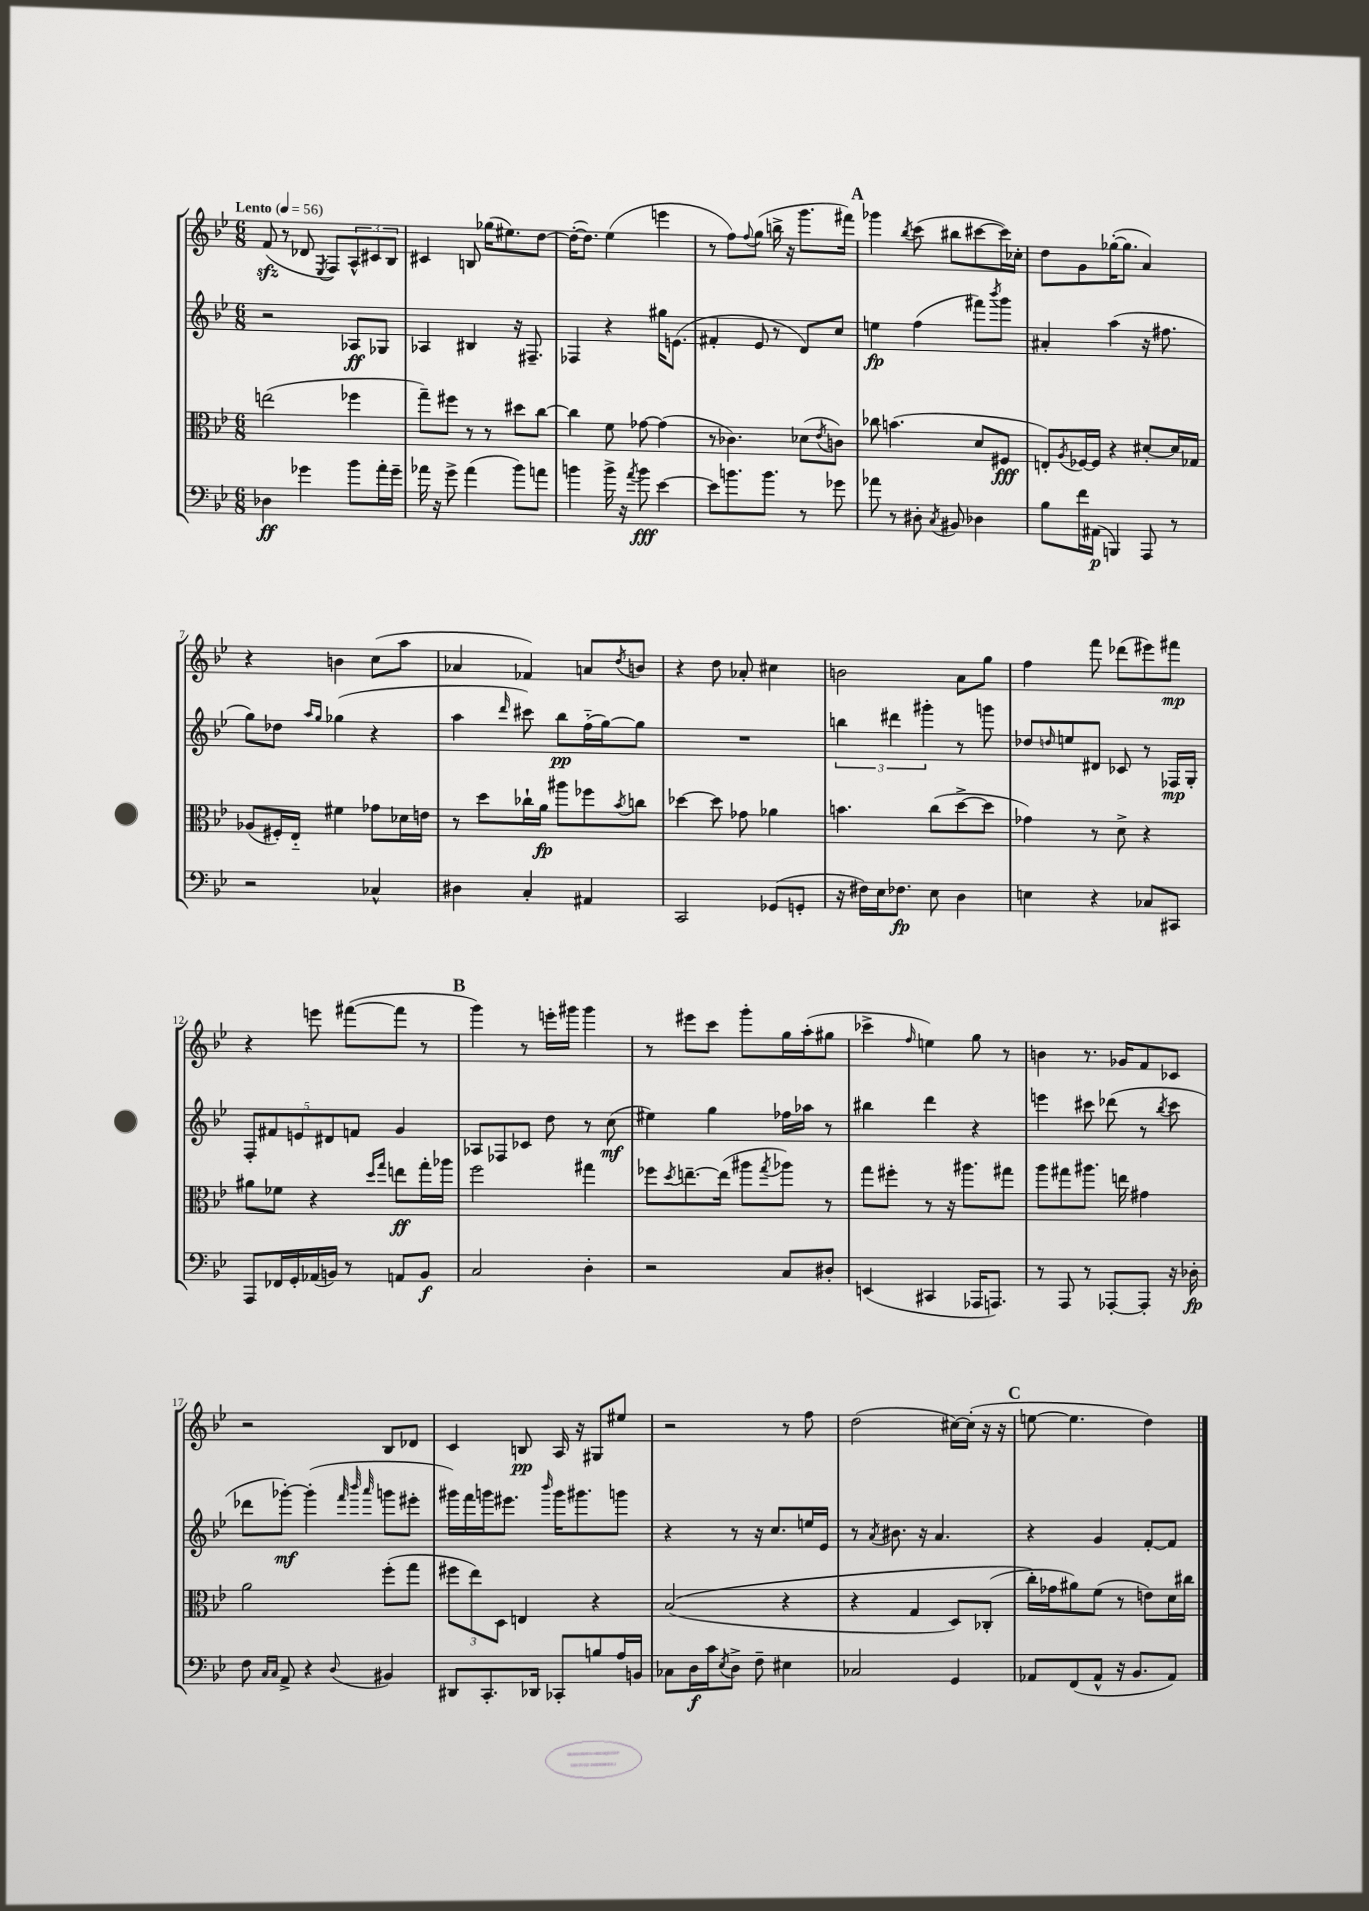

**kern	**kern	**kern	**kern
*staff4	*staff3	*staff2	*staff1
*clefF4	*clefC3	*clefG2	*clefG2
*k[b-e-]	*k[b-e-]	*k[b-e-]	*k[b-e-]
*M6/8	*M6/8	*M6/8	*M6/8
*MM56	*MM56	*MM56	*MM56
4D-\	(2ee\	2r	(8f/
.	.	.	8r
4g-\	.	.	8d-/
.	.	.	8qE-/
.	.	.	8F/L)
8b-\L	4ff-\	8A-/L	12A^^/
.	.	.	12c#/
16a'\L	.	8G-/J	.
.	.	.	12B-/J
16g-~\JJ	.	.	.
=	=	=	=
16a-\	8gg~\L)	4A-/	4c#/
16r	.	.	.
8g^\	8ff#\J	.	.
(4a-\	8r	4B#/	8B/
.	8r	.	(16gg-\LK
.	.	.	8.ee#\)
8b-\L)	8dd#\L	16r	.
.	.	8.F#~/	.
8a\J	[8cc\J	.	[8dd\J
=	=	=	=
4b\	4cc\]	4F-/	(16dd'\_LK
.	.	.	8.dd\]J)
16b^\	8f\	4r	(4ee-\
16r	.	.	.
8qa/	.	.	.
8b\	[8g-\	.	.
[4e-\	(4g-\]	16gg#\LK	4eee\
.	.	(8.e\J	.
=	=	=	=
8e-\]L	8r	4f#'/	8r
8.b\	4.c-\)	.	8ff\L)
.	.	.	8qqff/
.	.	8e-/	(8gg\J
8.b\J	.	.	.
.	.	8r	16bb^\
.	.	.	16r
8r	(8d-\L	8d/L)	8.ggg\L
.	8qe-/	.	.
8g-\	8c\J)	8cc/J	.
.	.	.	16fff#\Jk)
=	=	=	=
8a-\	8cc-\	4ee\	4ggg-\
8r	(4.b\	.	.
.	.	.	8qbb-/
8D#'\	.	(4ff\	(8ccc\
8qC/	.	.	.
8BB#/	.	.	8bb#\L
4D-\	8d/L	8fff#\L)	[8ccc#\
.	.	8qbbb-/	.
.	8F#/J	8ggg\J	16ccc#\]L)
.	.	.	16cc-'\JJ
=	=	=	=
8B-\L	8E'/L)	4a#'/	8dd\L
.	8qA/	.	.
16f\L	[16F-/L	.	8g\
(16AA#\JJ	16F-/]JJ	.	.
4BBB/)	4r	(4aa\	([16gg-'\K
.	.	.	8.gg-\]J
8AAA/	[8d#'/L	16r	4a/)
.	.	8.ff#\	.
8r	16d#/]L	.	.
.	16G-/JJ	.	.
=	=	=	=
2r	(8A-/L	8gg\L)	4r
.	16F#'/L)	8dd-\J	.
.	16E-'~/JJ	.	.
.	.	16qqaa/LL	.
.	.	16qqgg/JJ	.
.	4f#\	(4gg-\	4b\
4C-^^/	8g-\L	4r	(8cc\L
.	16d-\L	.	8aa\J
.	16e\JJ	.	.
=	=	=	=
4D#\	8r	4aa\	4a-/
.	8dd\L	.	.
.	.	16qqddd/	.
4C'/	16cc-`\L	8ccc#\)	4f-/)
.	16a\JJ	.	.
.	8aa#\L	8bb-\L	.
4AA#/	8ff-\	(16ff'~\L	8a/L
.	.	[16gg\J)	.
.	8qb-/	.	8qdd/
.	8cc\J	8gg\]J	8b/J
=	=	=	=
2CC/	[4dd-\	2.r	4r
.	8dd-\]	.	8dd\
.	8g-\	.	8a-'/
(8GG-/L	4a-\	.	4cc#\
8GG'/J	.	.	.
=	=	=	=
16r	4.b\	6bb\	2b\
16F#\LL)	.	.	.
16E-\J	.	.	.
.	.	6ddd#\	.
8.F-\J	.	.	.
.	.	6ggg#'\	.
8E-\	(8cc\L	.	.
4D\	[8dd^\	8r	8a\L
.	8dd\]J	8ggg\	8gg\J
=	=	=	=
4E\	4g-\)	8dd-/L	4ff\
.	.	16qqdd/	.
.	.	8ee/	.
4r	8r	8d#/J	8fff\
.	8d^\	8c-/	(8ddd-\L
8C-/L	4r	8r	8eee#\)
8CC#/J	.	16F-/LL	8fff#\J
.	.	16G'/JJ	.
=	=	=	=
8AAA/L	8a#\L	10F'/L	4r
.	.	10f#/	.
16FF-/L	8f-\J	.	.
16GG'/	.	.	.
.	.	10e/	.
(16AA-/	4r	.	8eee\
.	.	10d#/	.
16BB/JJ)	.	.	.
8r	.	.	([8fff#\L
.	.	10f/J	.
.	16qqdd/LL	.	.
.	16qqgg/JJ	.	.
8AA/L	8ee\L	4g/	8fff#\]J
8BB/J	16gg'\L	.	8r
.	16aa-\JJ	.	.
=	=	=	=
2C/	2ff\	8A-/L	4ggg\)
.	.	8F-/	.
.	.	8c-/J	8r
.	.	8dd\	16eee'\LL
.	.	.	16ggg#\JJ
4D'\	4gg#\	8r	4ggg#\
.	.	(8cc\	.
=	=	=	=
2r	8ff-\L	4ee#\)	8r
.	8qdd/	.	.
.	[8.ee~\	.	8eee#\L
.	.	4gg\	8ccc\J
.	(16ee\]Jk	.	.
.	8aa#\L	.	8ggg'\L
.	8qgg/	.	.
8C/L	8aa-\J)	16ff-\LL	16gg\L
.	.	16aa-\JJ	(16aa'\J
8D#'/J	8r	8r	8gg#\J
=	=	=	=
(4EE/	8gg\L	4bb#\	4ccc-^\
.	8ff#'\J	.	.
.	.	.	16qqff/
4CC#/	8r	4ddd\	4ee\)
.	16r	.	.
.	8.aa#\L	.	.
16AAA-/LK	.	4r	8gg\
8.AAA/J)	.	.	.
.	8gg#\J	.	8r
=	=	=	=
8r	8aa\L	4eee\	4b\
8AAA/	8gg#\	.	.
8r	8.aa#\J	8ccc#\	8.r
[8AAA-'/L	.	(8ddd-\	.
.	16ee\	.	16g-/LK
8AAA-'/]J	4g#\	8r	8f/
.	.	8qbb-/	.
16r	.	8ccc#\	8c-/J
16D-'\	.	.	.
=	=	=	=
8F\	2a\	8ddd-\L	2r
16qqC/LL	.	.	.
16qqC/JJ	.	.	.
8AA^/	.	[8ggg-'\J)	.
4r	.	(4ggg-'\]	.
.	.	32qqfff/	.
.	.	32qqbbb-/	.
8qqD/	.	32qqaaa/	.
4BB#/	(8ff'\L	8ggg\L	8B-/L
.	8gg\J	8eee#'\J	8d-/J
=	=	=	=
8DD#/L	12ff#\L	16ggg#\LL)	4c/
.	.	16fff\	.
.	12ee-\)	.	.
8.CC'/	.	16ggg\J	.
.	12D\J	.	.
.	.	8.eee#\J	.
.	4E/	.	8B/
16DD-/Jk	.	.	.
.	.	16qqbbb-/	.
8CC-'/L	.	16ggg\LK	16A/
.	.	8.ggg#\	16r
8B/	4r	.	8G#/L
16A/L	.	8ggg\J	8ee#/J
16BB/JJ	.	.	.
=	=	=	=
8C-\L	&((2B-/	4r	2r
16D\L	.	.	.
16c\J	.	.	.
8qE-/	.	.	.
8D^\J	.	8r	.
8F~\	.	16r	.
.	.	8.cc/L	.
4E#\	4r	.	8r
.	.	16ee/L	8ff\
.	.	16e-/JJ	.
=	=	=	=
2C-/	4r	8r	(2dd\
.	.	8qa/	.
.	.	8.b#\	.
.	4G/	.	.
.	.	16r	.
.	.	4.a/	.
4GG/	8D/L)	.	[16cc#\LL)
.	.	.	(16cc#'\]JJ
.	(8C-'/J	.	16r
.	.	.	16r
=	=	=	=
8AA-/L	16cc'\LL&)	4r	[8ee\
.	16g-\J	.	.
(8FF/	8a#\)	.	4.ee\]
8AA-^^/J	(8f\J	4g/	.
16r	8r	.	.
8.BB-/L	.	.	.
.	8e\L)	[8f'/L	4dd\)
8AA-/J)	16d\L	8f/]J	.
.	16cc#\JJ	.	.
==	==	==	==
*-	*-	*-	*-
